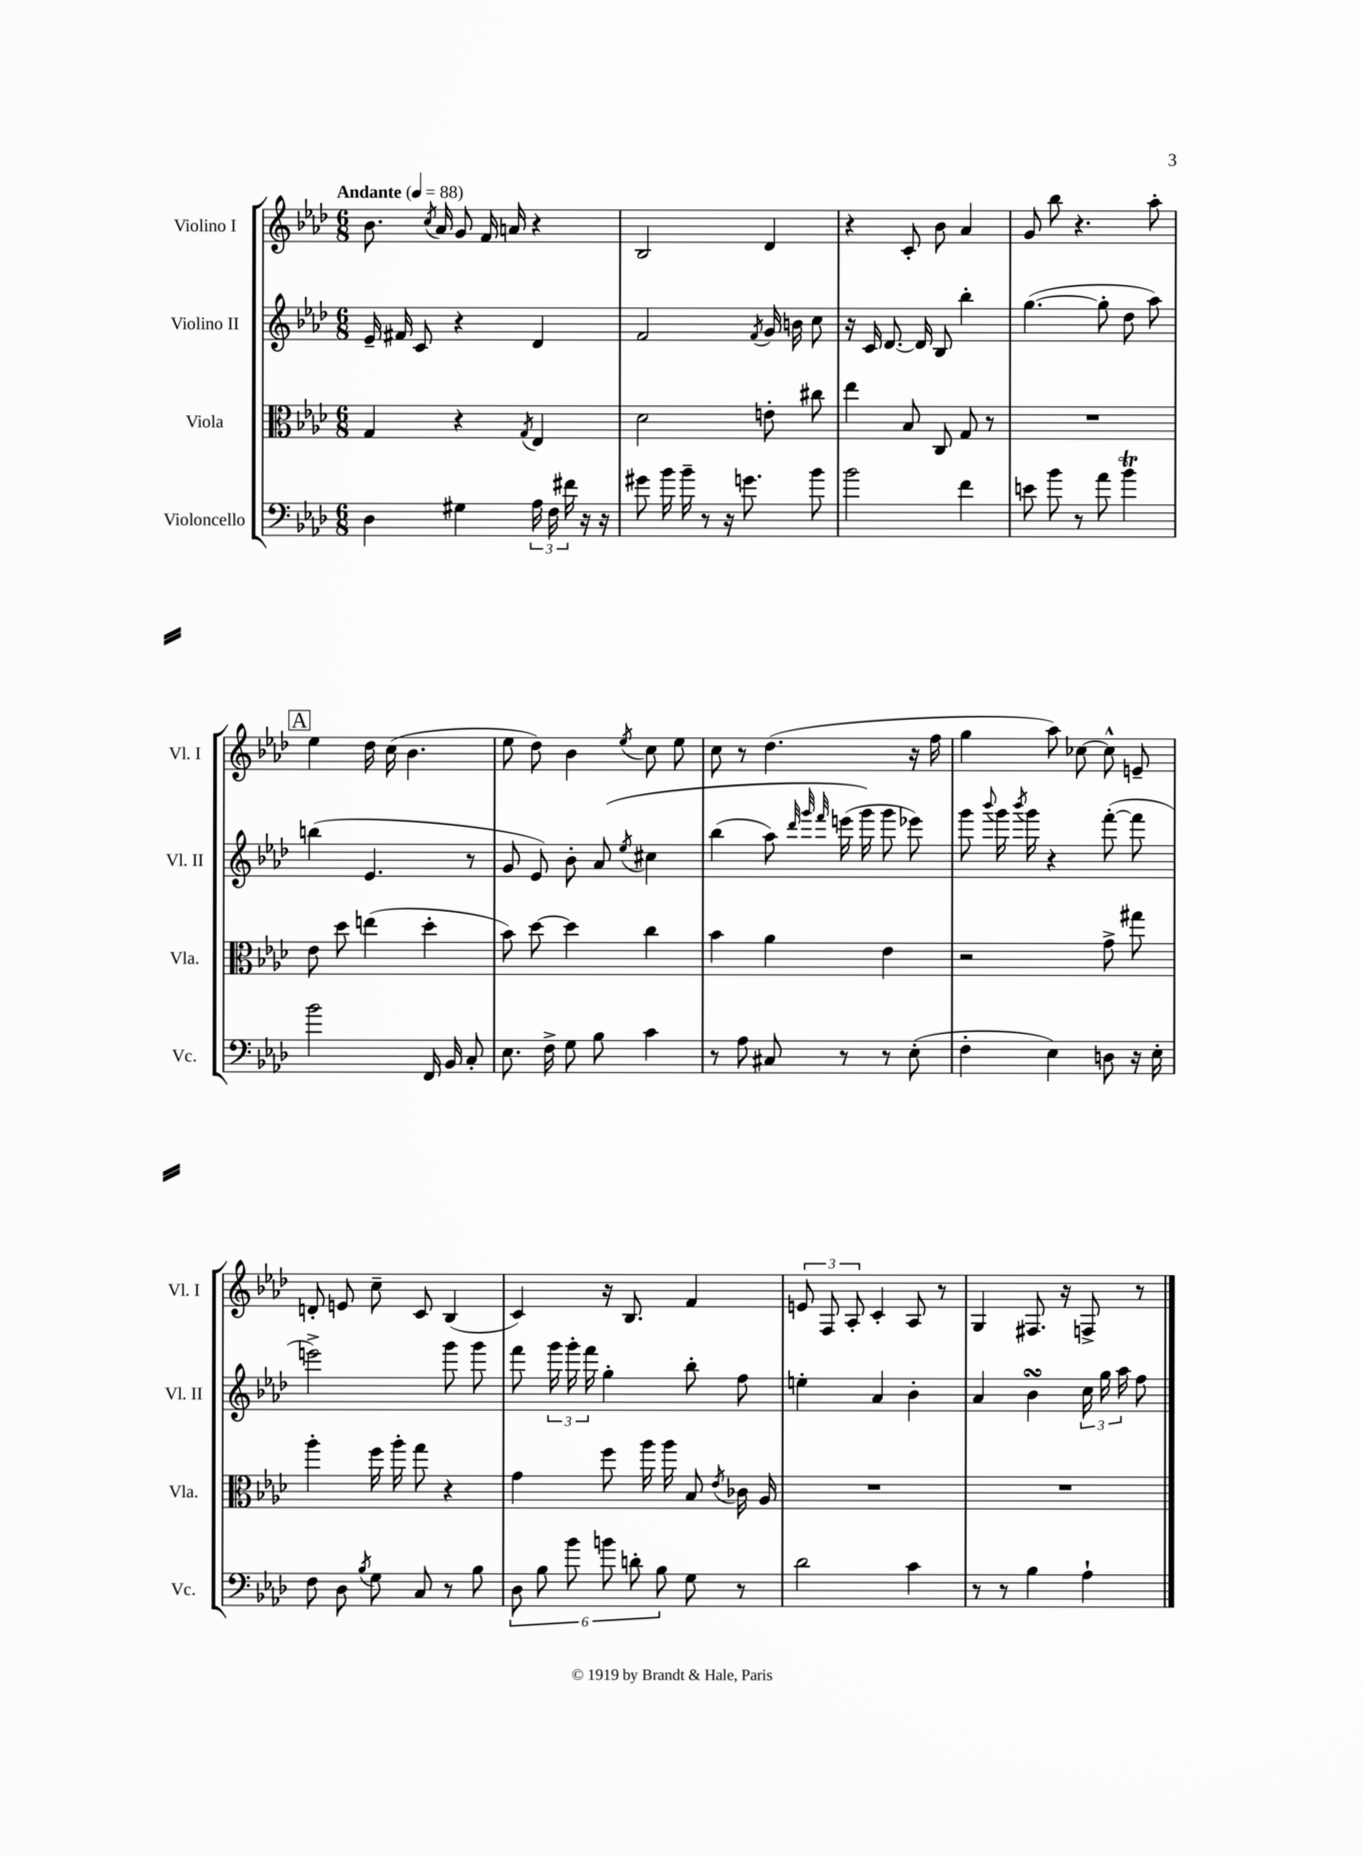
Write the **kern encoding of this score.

**kern	**kern	**kern	**kern
*part4	*part3	*part2	*part1
*staff4	*staff3	*staff2	*staff1
*I"Violoncello	*I"Viola	*I"Violino II	*I"Violino I
*I'Vc.	*I'Vla.	*I'Vl. II	*I'Vl. I
*clefF4	*clefC3	*clefG2	*clefG2
*k[b-e-a-d-]	*k[b-e-a-d-]	*k[b-e-a-d-]	*k[b-e-a-d-]
*M6/8	*M6/8	*M6/8	*M6/8
*MM88	*MM88	*MM88	*MM88
=1	=1	=1	=1
!	!	!	!LO:TX:a:B:t=Andante
4D-\	4G/	16e-~/	8.b-\
.	.	16f#X/	.
.	.	8c/	.
.	.	.	8qcc/
.	.	.	16a-/
4G#X\	4r	4r	8g/
.	.	.	16f/
.	.	.	16an/
.	8qG/	.	.
24A-\	4E-/	4d-/	4r
24F\	.	.	.
24f#X\	.	.	.
16r	.	.	.
16r	.	.	.
=2	=2	=2	=2
8g#X\	2d-\	2f/	2B-/
16b-\	.	.	.
16b-~\	.	.	.
8r	.	.	.
16r	.	.	.
8.gn\	.	.	.
.	.	8qf/	.
.	8en'\	16g/	4d-/
.	.	16bn\	.
8b-\	8cc#X\	8cc\	.
=3	=3	=3	=3
2b-\	4ee-\	16r	4r
.	.	16c/	.
.	.	[8.d-/	.
.	8B-/	.	8c'/
.	.	16d-/]	.
.	8C/	8B-/	8b-\
4f\	8G/	4bb-'\	4a-/
.	8r	.	.
=4	=4	=4	=4
8en\	2.r	([4.gg\	8g/
8b-\	.	.	8bb-\
8r	.	.	4.r
8a-\	.	8gg'\]	.
4b-T\	.	8dd-\	.
.	.	8aa-\)	8aa-'\
!!LO:LB:g=z
!!LO:REH:place=s1:t=A
=5	=5	=5	=5
2b-\	8e-\	(4bbn\	4ee-\
.	8dd-\	.	.
.	(4een\	4.e-/	16dd-\
.	.	.	(16cc\
.	.	.	4.b-\
16FF/	4dd-'\	.	.
16BB-/	.	.	.
8C'/	.	8r	.
=6	=6	=6	=6
8.E-\	8b-\)	8g/	8ee-\
.	[8dd-\	8e-/)	8dd-\)
16F^\	.	.	.
8G\	4dd-\]	8b-'\	4b-\
8B-\	.	(8a-/	.
.	.	8qee-/	8qee-/
4c\	4cc\	4cc#X\	8cc\
.	.	.	8ee-\
=7	=7	=7	=7
8r	4b-\	(4bb-\	8cc\
8A-\	.	.	8r
8C#X/	4a-\	8aa-\)	(4.dd-\
.	.	32qqddd-/	.
.	.	32qqggg/	.
.	.	32qqfff/	.
8r	.	(16eeen\	.
.	.	16ggg\)	.
8r	4e-\	8ggg\	.
(8E-'\	.	8eee-X\)	16r
.	.	.	16ff\
=8	=8	=8	=8
4F'\	2r	8ggg\	4gg\
.	.	8qqbbb-/	.
.	.	16ggg\	.
.	.	8qbbb-/	.
.	.	16ggg\	.
4E-\)	.	4r	8aa-\)
.	.	.	[8cc-X\
8Dn\	8g^\	([8fff'\	8cc-^^\]
16r	8gg#X\	8fff\]	8en~/
16E-'\	.	.	.
!!LO:LB:g=z
=9	=9	=9	=9
8F\	4aa-'\	2eeen^\)	8dn'/
8D-\	.	.	8en/
8qB-/	.	.	.
8G\	16ff\	.	8cc~\
.	16aa-'\	.	.
8C/	8gg\	.	8c/
8r	4r	8ggg\	(4B-/
8B-\	.	8ggg\	.
=10	=10	=10	=10
12D-\	4g\	8fff\	4c/)
12B-\	.	.	.
.	.	24ggg\	.
12b-\	.	24ggg'\	.
.	.	24fff\	.
12bn\	8ff\	4gg'\	16r
.	.	.	8.B-/
12dn'\	.	.	.
.	16aa-\	.	.
12B-\	.	.	.
.	16aa-\	.	.
8G\	8B-/	8bb-'\	4f/
.	8qe-/	.	.
8r	16c-X\	8ff\	.
.	16A-/	.	.
=11	=11	=11	=11
2d-\	2.r	4een'\	12en/
.	.	.	12F/
.	.	.	12A-'/
.	.	4a-/	4c'/
4c\	.	4b-'\	8A-/
.	.	.	8r
=12	=12	=12	=12
8r	2.r	4a-/	4G/
8r	.	.	.
4B-\	.	4b-sSSS\	8.F#X/
.	.	.	16r
4A-`\	.	24cc\	8Fn^/
.	.	24gg\	.
.	.	24aa-\	.
.	.	8ff\	8r
==	==	==	==
*-	*-	*-	*-
